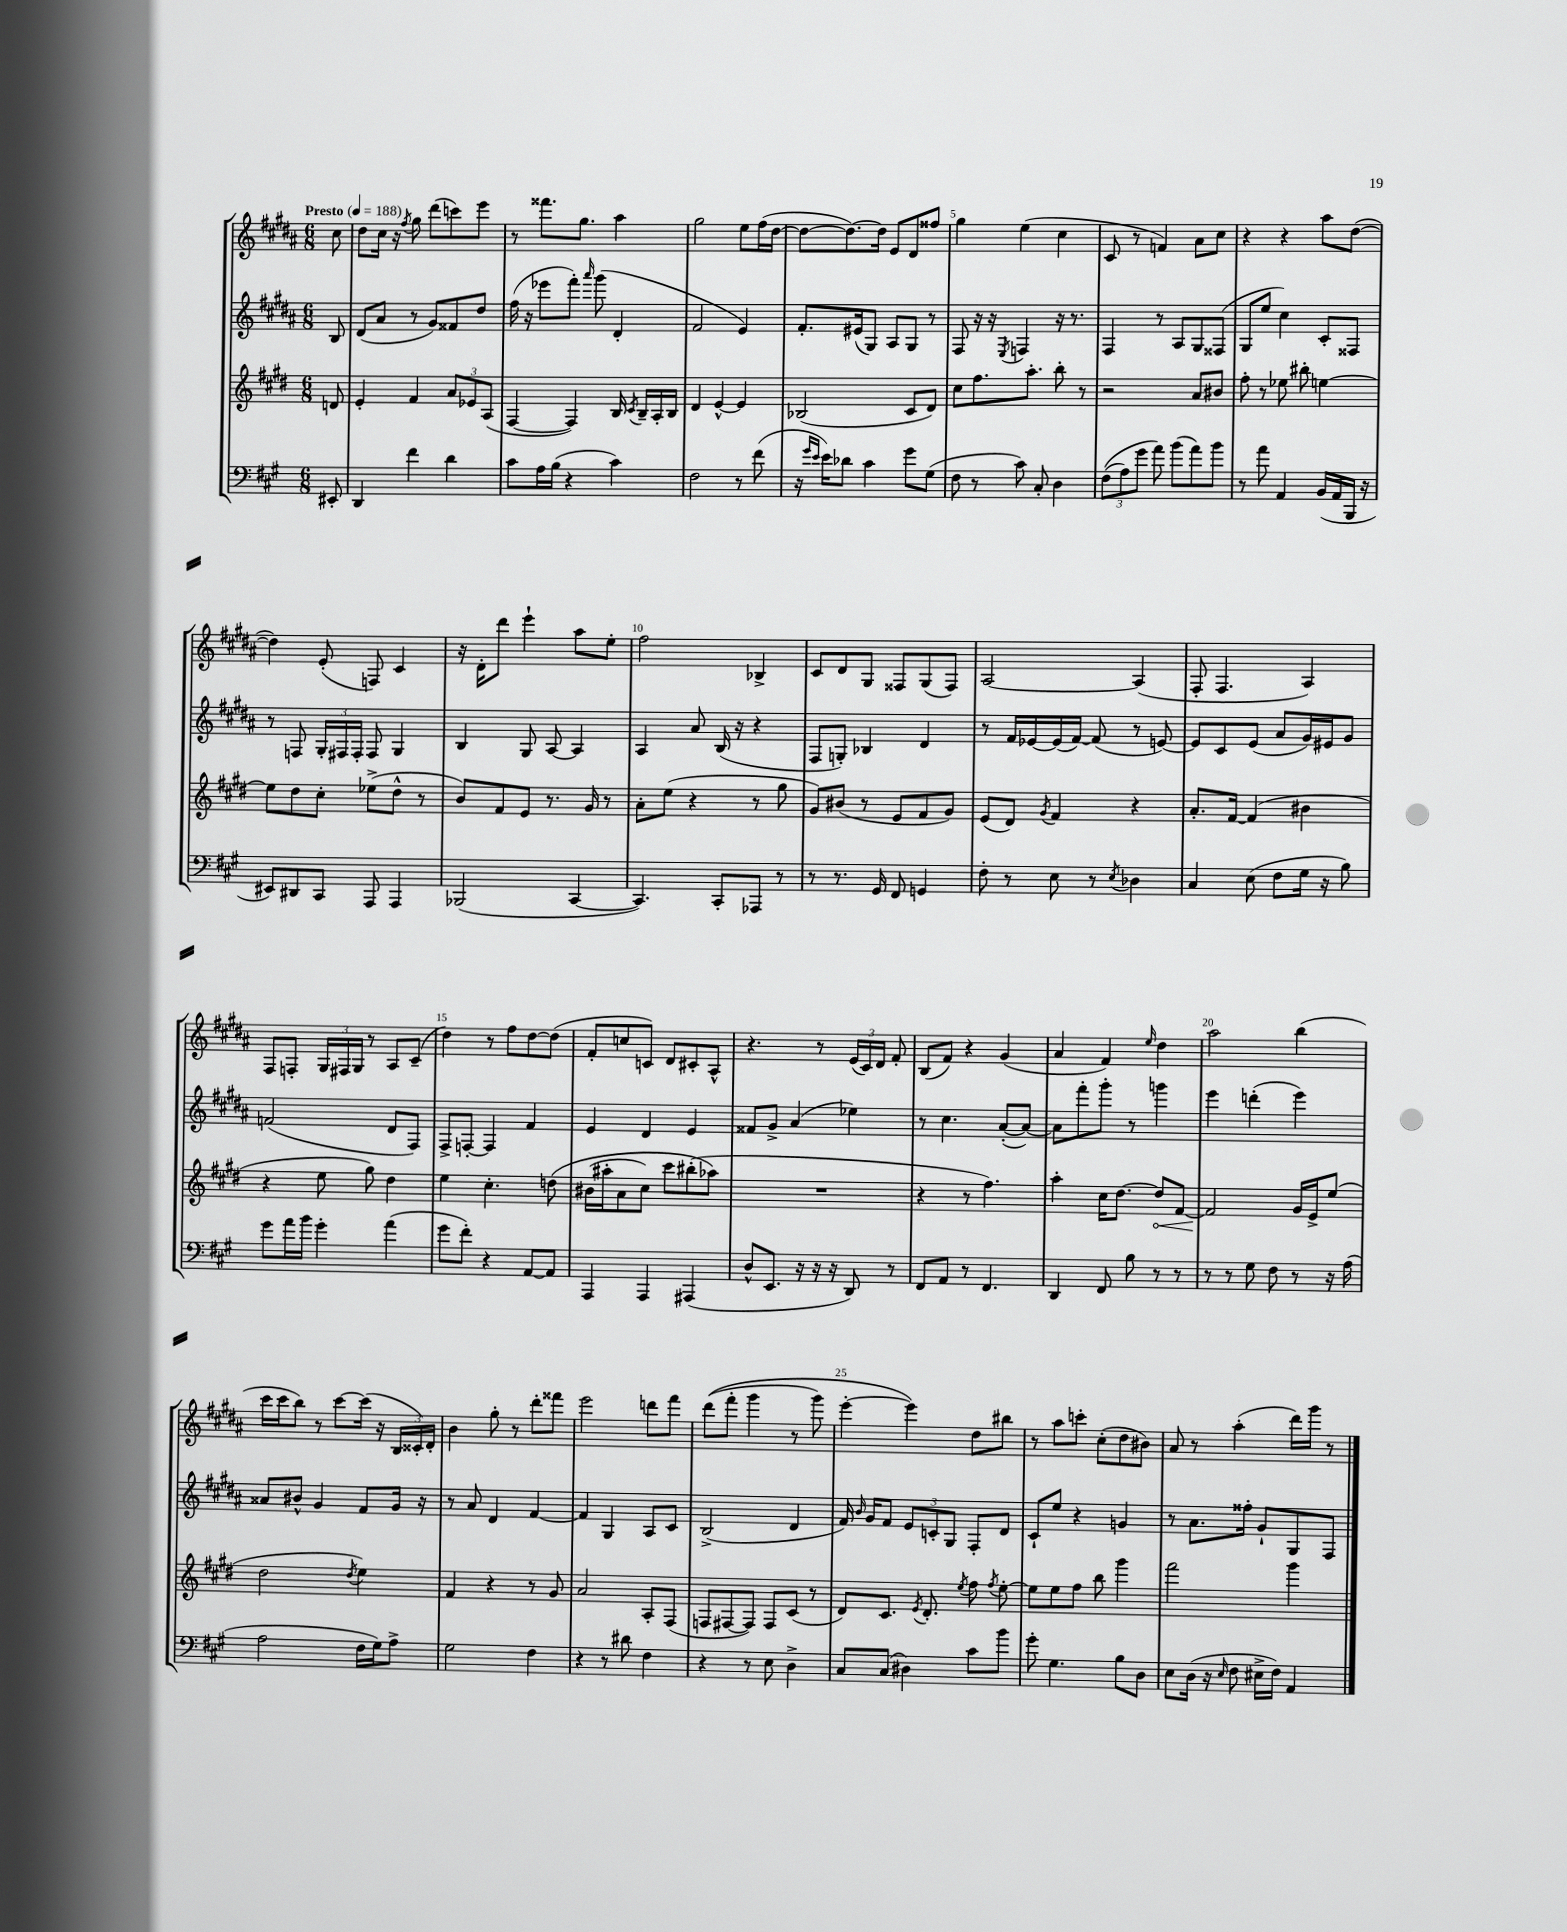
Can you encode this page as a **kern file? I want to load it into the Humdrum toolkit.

**kern	**kern	**dynam	**kern	**kern
*part4	*part3	*part3	*part2	*part1
*staff4	*staff3	*staff3	*staff2	*staff1
*clefF4	*clefG2	*	*clefG2	*clefG2
*k[f#c#g#]	*k[f#c#g#d#]	*	*k[f#c#g#d#a#]	*k[f#c#g#d#a#]
*M6/8	*M6/8	*	*M6/8	*M6/8
*MM188	*MM188	*	*MM188	*MM188
=	=	=	=	=
!	!	!	!	!LO:TX:a:B:t=Presto
8EE#X'/	8dn/	.	8B/	8cc#\
=1	=1	=1	=1	=1
4DD/	4e'/	.	(8d#/L	8dd#\L
.	.	.	8a#/J	16cc#\Jk
.	.	.	.	16r
.	.	.	.	8qff#/
4f#\	4f#/	.	8r	8gg#\
.	.	.	8g#/L)	(8ddd#\L
4d\	12a/L	.	8f##X/	8cccn\)
.	12e-X/	.	.	.
.	.	.	8dd#/J	8eee\J
.	(12A/J	.	.	.
=2	=2	=2	=2	=2
8c#\L	[4F#/	.	(16ff#\	8r
.	.	.	16r	.
16A\L	.	.	8eee-X\L	8.fff##X\L
(16B\JJ	.	.	.	.
4r	4F#/])	.	8fff#'\J)	.
.	.	.	.	8.gg#\J
.	.	.	16qqaaa#/	.
.	.	.	(8ggg#\	.
4c#\)	16B/	.	4d#'/	4aa#\
.	8qc#/	.	.	.
.	16B~/LL	.	.	.
.	16A'/	.	.	.
.	16B/JJ	.	.	.
=3	=3	=3	=3	=3
2F#\	4d#/	.	2f#/	2gg#\
.	[4e^^/	.	.	.
8r	4e/]	.	4e/)	8ee\L
(8f#\	.	.	.	(16ff#\L
.	.	.	.	[16dd#\JJ
=4	=4	=4	=4	=4
16r	(2B-X/	.	8.f#'/L	8dd#\L_
16qqg#/LL	.	.	.	.
16qqe/JJ	.	.	.	.
16e\KL)	.	.	.	.
8d-X\J	.	.	.	8.dd#\_)
.	.	.	(16e#X/k	.
4c#\	.	.	8G#/J)	.
.	.	.	.	16dd#\Jk]
.	.	.	8A#/L	8e/L
8g#\L	8c#/L	.	8G#/J	8d#/
(8G#\J	8d#/J)	.	8r	8ff##X/J
=5	=5	=5	=5	=5
8F#\	8cc#\L	.	8F#/	4gg#\
8r	8.ff#\	.	16r	.
.	.	.	16r	.
.	.	.	8qE/	.
8c#\)	.	.	4Fn/	(4ee\
.	8.aa'\J	.	.	.
8C#'/	.	.	.	.
4D\	8bb'\	.	16r	4cc#\
.	.	.	8.r	.
.	8r	.	.	.
=6	=6	=6	=6	=6
((12F#\L	2r	.	4F#/	8c#/
12A\)	.	.	.	.
.	.	.	.	8r
12g#\J	.	.	.	.
8a\)	.	.	8r	4fn/)
(8b\L	.	.	8A#/L	.
8a\)	8a/L	.	8G#/	8a#\L
8b\J	8b#X/J	.	(8F##X/J	8cc#\J
=7	=7	=7	=7	=7
8r	8ff#'\	.	8G#/L	4r
8a\	8r	.	8ee/J	.
4AA/	8ee-X\	.	4cc#\)	4r
.	8bb#X'\	.	.	.
(16BB/LL	[4een\	.	8c#'/L	8aa#\L
16AA/	.	.	.	.
16BBB/JJ	.	.	8F##X/J	([8dd#\J
16r	.	.	.	.
!!LO:LB:g=z
=8	=8	=8	=8	=8
8EE#X/L)	8ee\L]	.	8r	4dd#\])
8DD#X/	8dd#\	.	8Fn/	.
8CC#/J	8cc#'\J	.	24G#'/LL	(8e'/
.	.	.	24F#X/	.
.	.	.	24F#'/JJ	.
8AAA/	(8ee-X^\L	.	8F#/	8Fn/)
4AAA/	8dd#^^\J	.	4G#/	4c#/
.	8r	.	.	.
=9	=9	=9	=9	=9
(2BBB-X/	8b/L)	.	4B/	16r
.	.	.	.	16d#'\KL
.	8f#/	.	.	8ddd#\J
.	8e/J	.	8G#/	4eee`\
.	8.r	.	[8A#/	.
[4CC#/	.	.	4A#/]	8aa#\L
.	16g#/	.	.	.
.	8r	.	.	8ee'\J
=10	=10	=10	=10	=10
4.CC#/])	8a'\L	.	4A#/	2ff#\
.	(8ee\J	.	.	.
.	4r	.	8a#/	.
8CC#'/L	.	.	(16B/	.
.	.	.	16r	.
8AAA-X/J	8r	.	4r	4B-X^/
8r	8gg#\	.	.	.
=11	=11	=11	=11	=11
8r	8g#/L)	.	8F#/L	8c#/L
8.r	(8b#X/J	.	8Gn'/J)	8d#/
.	8r	.	4B-X/	8G#/J
16GG#/	.	.	.	.
8FF#/	8e/L	.	.	8F##X/L
4GGn/	8f#/	.	4d#/	(8G#/
.	8g#/J)	.	.	8F##/J)
=12	=12	=12	=12	=12
8F#'\	(8e/L	.	8r	[2A#/
8r	8d#/J)	.	16f#/LL	.
.	.	.	[16e-X/	.
.	8qg#/	.	.	.
8E\	4f#/	.	(16e-/]	.
.	.	.	[16f#/JJ)	.
8r	.	.	(8f#/]	.
8qE/	.	.	.	.
4D-X\	4r	.	8r	(4A#/]
.	.	.	[8en/)	.
=13	=13	=13	=13	=13
4C#/	8.a'/L	.	8e/L]	8F#'/
.	.	.	8c#/	4.F#/
.	[16f#/Jk	.	.	.
(8E\	(4f#/]	.	(8e/J	.
8F#\L	.	.	8a#/L	.
16G#\Jk	4b#X\	.	16g#/L)	4A#/)
16r	.	.	16e#X/J	.
8B\)	.	.	8g#/J	.
!!LO:LB:g=z
=14	=14	=14	=14	=14
8g#\L	4r	.	(2fn/	8F#/L
16a\L	.	.	.	8Fn'/J
16b\JJ	.	.	.	.
4g#'\	8ee\	.	.	24G#/LL
.	.	.	.	24F#X/
.	.	.	.	24G#/JJ
.	8gg#\)	.	.	8r
(4a\	4dd#\	.	8d#/L	8A#/L
.	.	.	8F#/J)	(8c#~/J
=15	=15	=15	=15	=15
8g#\L	4ee\	.	8F#^/L	4dd#\)
8f#'\J)	.	.	[8Fn'/J	.
4r	4.cc#'\	.	4F/]	8r
.	.	.	.	8ff#\L
[8AA/L	.	.	4f#/	[8dd#\
8AA/J]	(8ddn\	.	.	(8dd#\J]
=16	=16	=16	=16	=16
4AAA/	(16b#X\LL	.	4e/	8f#'/L
.	16aa#X'\J	.	.	.
.	8a\	.	.	8ccn/
4AAA/	8cc#\J)	.	4d#/	8cn/J)
.	8ccc#\L	.	.	8d#/L
(4AAA#X/	(8bb#X'\	.	4e/	8c#X'/
.	8aa-X\J)	.	.	8A#^^/J
=17	=17	=17	=17	=17
8D^^/L	2.r	.	8f##X/L	4.r
8.EE/J	.	.	8g#^/J	.
.	.	.	(4a#/	.
16r	.	.	.	.
16r	.	.	.	8r
16r	.	.	.	.
8DD/)	.	.	4ee-X\)	(24e/LL
.	.	.	.	24c#/)
.	.	.	.	24d#/JJ
8r	.	.	.	8f#'/
=18	=18	=18	=18	=18
8FF#/L	4r	.	8r	(8B/L
8AA/J	.	.	4.cc#\	8f#/J)
8r	8r	.	.	4r
4.FF#/	4.ff#\)	.	.	.
.	.	.	([8a#'/L	(4g#/
.	.	.	8a#/J_)	.
=19	=19	=19	=19	=19
4DD/	4aa'\	.	8a#\L]	4a#/
.	.	.	8fff#'\	.
8FF#/	16cc#\KL	.	8ggg#'\J	4f#/)
.	[8.dd#\J	.	.	.
8B\	.	.	8r	.
.	.	.	.	16qqee/
!	!	!LO:HP:b	!	!
8r	8dd#/L]	<	4gggn\	4dd#\
8r	[8f#/J	.	.	.
=20	=20	=20	=20	=20
8r	2f#/]	.	4eee\	2aa#\
8r	.	.	.	.
8G#\	.	.	(4dddn'\	.
8F#\	.	.	.	.
8r	16g#/LL	[	4eee\)	(4bb\
.	16e^/J	.	.	.
16r	(8ee/J	.	.	.
(16A\	.	.	.	.
!!LO:LB:g=z
=21	=21	=21	=21	=21
2A\	2dd#\	.	8a##X/L	16ccc#\LL
.	.	.	.	16ccc#\J
.	.	.	8b#X^^/J	8bb\J)
.	.	.	4g#/	8r
.	.	.	.	[8ccc#\L
.	8qdd#/	.	.	.
16F#\LL	4ee\)	.	8f#/L	(16ccc#\Jk]
16G#\J)	.	.	.	16r
8A^\J	.	.	16g#/Jk	24B/LL
.	.	.	.	24c##X'/)
.	.	.	16r	.
.	.	.	.	24d#'/JJ
=22	=22	=22	=22	=22
2G#\	4f#/	.	8r	4b\
.	.	.	8a#/	.
.	4r	.	4d#/	8gg#'\
.	.	.	.	8r
4F#\	8r	.	[4f#/	8ddd#'\L
.	8g#/	.	.	8fff##X\J
=23	=23	=23	=23	=23
4r	2a/	.	4f#/]	2eee\
8r	.	.	4G#/	.
8d#X\	.	.	.	.
4F#\	8A'/L	.	8A#/L	8dddn\L
.	(8F#/J	.	8c#/J	8fff#\J
=24	=24	=24	=24	=24
4r	8Fn/L	.	(2B^/	((8ddd#\L
.	[8F#X/	.	.	8fff#'\J
8r	8F#/J])	.	.	4ggg#\
8E\	8F#/L	.	.	.
4D^\	(8c#/J	.	4d#/	8r
.	8r	.	.	8ggg#\)
=25	=25	=25	=25	=25
8C#/L	8d#/L)	.	16f#/)	[4eee'\
.	.	.	16qqb/	.
.	.	.	16g#/KL	.
(8C#/J	8.c#/J	.	8f#/J	.
4D#X\)	.	.	12e/L	4eee\])
.	8qe/	.	.	.
.	8.d#'/	.	.	.
.	.	.	12cn'/	.
.	.	.	12G#/J	.
.	8qee/	.	.	.
8c#\L	8ff#\	.	8F#'/L	8dd#\L
.	8qff#/	.	.	.
8b\J	[8ee'\	.	8d#/J	8bb#X\J
=26	=26	=26	=26	=26
8g#'\	8ee\L]	.	8c#`/L	8r
4.G#\	8ee\	.	8ee/J	8aa#\L
.	8ff#\J	.	4r	8cccn'\J
.	8bb\	.	.	(8cc#'\L
8B\L	4ggg#\	.	4gn/	8dd#\
8D\J	.	.	.	8b#X\J)
=27	=27	=27	=27	=27
8E\L	2fff#\	.	8r	8a#/
(16D\Jk	.	.	8.a#\L	8r
16r	.	.	.	.
16qqE/	.	.	.	.
8F#\	.	.	.	(4aa#'\
.	.	.	16ff##X'\Jk	.
16E#X^\LL	.	.	8g#`/L	.
16F#\JJ)	.	.	.	.
4AA/	4ggg#\	.	8G#/	16ddd#\LL)
.	.	.	.	16ggg#\JJ
.	.	.	8F#/J	8r
==	==	==	==	==
*-	*-	*-	*-	*-
